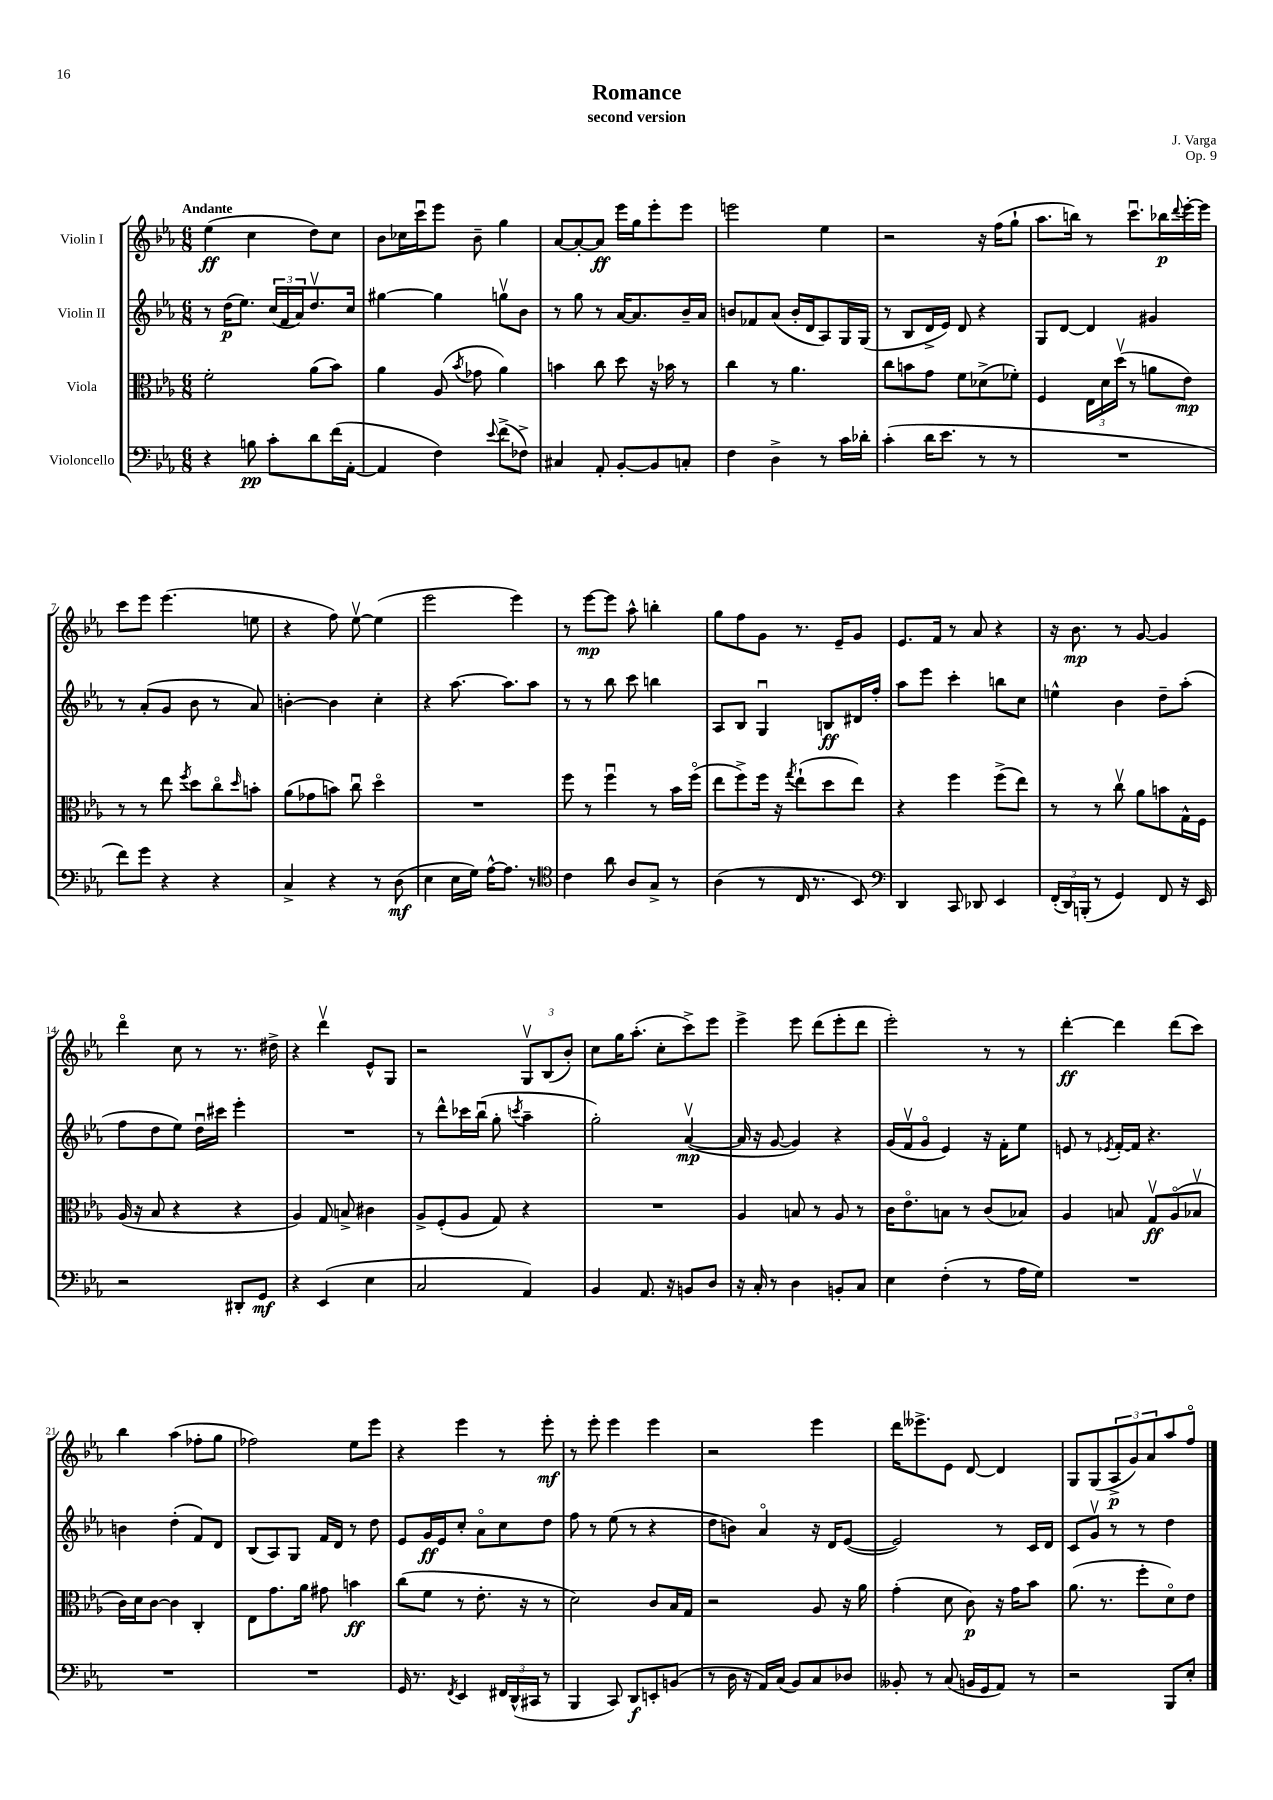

**kern	**dynam	**kern	**dynam	**kern	**dynam	**kern	**dynam
*part4	*part4	*part3	*part3	*part2	*part2	*part1	*part1
*staff4	*staff4	*staff3	*staff3	*staff2	*staff2	*staff1	*staff1
*I"Violoncello	*	*I"Viola	*	*I"Violin II	*	*I"Violin I	*
*clefF4	*	*clefC3	*	*clefG2	*	*clefG2	*
*k[b-e-a-]	*	*k[b-e-a-]	*	*k[b-e-a-]	*	*k[b-e-a-]	*
*M6/8	*	*M6/8	*	*M6/8	*	*M6/8	*
=1	=1	=1	=1	=1	=1	=1	=1
!	!	!	!	!	!	!LO:TX:a:B:t=Andante	!
4r	.	2f'\	.	8r	.	(4ee-\	ff
.	.	.	.	(16dd\KL	p	.	.
.	.	.	.	8.ee-\J)	.	.	.
8Bn\	pp	.	.	.	.	4cc\	.
8c'\L	.	.	.	(24cc/LL	.	.	.
.	.	.	.	24f/	.	.	.
.	.	.	.	24a-/J)	.	.	.
8d\	.	(8a-\L	.	8.ddv/	.	8dd\L)	.
(16f\L	.	8b-\J)	.	.	.	8cc\J	.
[16AA-'\JJ	.	.	.	16cc/Jk	.	.	.
=2	=2	=2	=2	=2	=2	=2	=2
4AA-/]	.	4a-\	.	[4gg#X\	.	8b-\L	.
.	.	.	.	.	.	16cc-X\L	.
.	.	.	.	.	.	16cccu\J	.
4F\)	.	(8A-/	.	4gg#\]	.	8eee-\J	.
.	.	8qb-/	.	.	.	.	.
.	.	8g-X\	.	.	.	8b-~\	.
8qqe-/	.	.	.	.	.	.	.
(8f^\L	.	4a-\)	.	8ggnv\L	.	4gg\	.
8F-X^\J)	.	.	.	8b-\J	.	.	.
=3	=3	=3	=3	=3	=3	=3	=3
4C#X/	.	4bn\	.	8r	.	[8a-/L	.
.	.	.	.	8gg\	.	8a-'/_	.
8AA-'/	.	8cc\	.	8r	.	8a-/J]	ff
[8BB-'/L	.	8dd\	.	[16a-/KL	.	16eee-\LL	.
.	.	.	.	8.a-/]	.	16gg\J	.
8BB-/]	.	16r	.	.	.	8eee-'\	.
.	.	16b-X\	.	.	.	.	.
8Cn'/J	.	8r	.	16b-~/L	.	8eee-\J	.
.	.	.	.	16a-/JJ	.	.	.
=4	=4	=4	=4	=4	=4	=4	=4
4F\	.	4cc\	.	8bn/L	.	2eeen\	.
.	.	.	.	8f-X/	.	.	.
4D^\	.	8r	.	(8a-/J	.	.	.
.	.	4.a-\	.	16b'/LL	.	.	.
.	.	.	.	16d/J	.	.	.
8r	.	.	.	8A-/)	.	4ee-\	.
16c\LL	.	.	.	16G/L	.	.	.
16d-X'\JJ	.	.	.	(16G/JJ	.	.	.
=5	=5	=5	=5	=5	=5	=5	=5
(4c'\	.	8cc\L	.	8r	.	2r	.
.	.	8bn\	.	8B-/L	.	.	.
16d\KL	.	8g\J	.	16d^/L	.	.	.
8.e-\J	.	.	.	16e-/JJ)	.	.	.
.	.	8f\L	.	8d/	.	.	.
8r	.	(8d-X^\	.	4r	.	16r	.
.	.	.	.	.	.	(16ff\KL	.
8r	.	8f-X'\J)	.	.	.	8gg`\J	.
=6	=6	=6	=6	=6	=6	=6	=6
2.r	.	4F/	.	8G/L	.	8.aa-\L	.
.	.	.	.	[8d/J	.	.	.
.	.	.	.	.	.	16bbn\Jk)	.
.	.	24E-\LL	.	4d/]	.	8r	.
.	.	24d\	.	.	.	.	.
.	.	(24ddv\JJ	.	.	.	.	.
.	.	8r	.	.	.	8.cccu\L	.
.	.	8an\L	.	4g#X/	.	.	.
.	.	.	.	.	.	16bb-X\L	p
.	.	.	.	.	.	8qqddd/	.
.	.	8e-\J)	mp	.	.	[16eee-'\	.
.	.	.	.	.	.	16eee-\JJ]	.
!!LO:LB:g=z
=7	=7	=7	=7	=7	=7	=7	=7
8f\L)	.	8r	.	8r	.	8ccc\L	.
8g\J	.	8r	.	(8a-'/L	.	8eee-\J	.
4r	.	8ee-\	.	8g/J	.	(4.eee-\	.
.	.	8qff/	.	.	.	.	.
.	.	8dd\L	.	8b-\	.	.	.
4r	.	8cc\	.	8r	.	.	.
.	.	16qqdd/	.	.	.	.	.
.	.	8bn'\J	.	8a-/)	.	8een\	.
=8	=8	=8	=8	=8	=8	=8	=8
4C^/	.	(8a-\L	.	[4bn'\	.	4r	.
.	.	8g-X\	.	.	.	.	.
4r	.	8bn\J)	.	4b\]	.	8ff\)	.
.	.	8ccu\	.	.	.	[8ee-v\	.
8r	.	4dd\	.	4cc'\	.	(4ee-\]	.
(8D\	mf	.	.	.	.	.	.
=9	=9	=9	=9	=9	=9	=9	=9
4E-\	.	2.r	.	4r	.	2eee-\	.
16E-\LL	.	.	.	[8.aa-\	.	.	.
16G\JJ)	.	.	.	.	.	.	.
[16A-^^\KL	.	.	.	.	.	.	.
8.A-\J]	.	.	.	8.aa-\L]	.	.	.
.	.	.	.	.	.	4eee-\)	.
8r	.	.	.	8aa-\J	.	.	.
=10	=10	=10	=10	=10	=10	=10	=10
*clefC4	*	*	*	*	*	*	*
4c\	.	8ff\	.	8r	.	8r	.
.	.	8r	.	8r	.	[8eee-\L	mp
8a-\	.	4ffu\	.	8bb-\	.	8eee-\J]	.
8A-/L	.	.	.	8ccc\	.	8aa-^^\	.
8G^/J	.	8r	.	4bbn\	.	4bbn'\	.
8r	.	16b-\LL	.	.	.	.	.
.	.	(16ff\JJ	.	.	.	.	.
=11	=11	=11	=11	=11	=11	=11	=11
(4A-\	.	8ee-\L	.	8A-/L	.	8gg\L	.
.	.	8ff^\)	.	8B-/J	.	8ff\	.
8r	.	16ff\Jk	.	4Gu/	.	8g\J	.
.	.	16r	.	.	.	.	.
.	.	8qgg/	.	.	.	.	.
16C/	.	(8ee-`\L	.	.	.	8.r	.
8.r	.	.	.	.	.	.	.
.	.	8dd\	.	8Bn/L	ff	.	.
.	.	.	.	.	.	16e-~/KL	.
8BB-/)	.	8ee-\J)	.	16d#X/L	.	8g/J	.
.	.	.	.	16ff'/JJ	.	.	.
=12	=12	=12	=12	=12	=12	=12	=12
*clefF4	*	*	*	*	*	*	*
4DD/	.	4r	.	8aa-\L	.	8.e-/L	.
.	.	.	.	8eee-\J	.	.	.
.	.	.	.	.	.	16f/Jk	.
8CC/	.	4ff\	.	4ccc'\	.	8r	.
8DD-X/	.	.	.	.	.	8a-/	.
4EE-/	.	(8ff^\L	.	8bbn\L	.	4r	.
.	.	8ee-\J)	.	8cc\J	.	.	.
=13	=13	=13	=13	=13	=13	=13	=13
(24FF'/LL	.	8r	.	4een^^\	.	16r	.
24DD/)	.	.	.	.	.	.	.
.	.	.	.	.	.	8.b-\	mp
(24BBBn'/JJ	.	.	.	.	.	.	.
8r	.	8r	.	.	.	.	.
4GG/)	.	8ccv\	.	4b-\	.	8r	.
.	.	8a-\L	.	.	.	[8g/	.
8FF/	.	8bn\	.	8dd~\L	.	4g/]	.
16r	.	16G^^\L	.	(8aa-'\J	.	.	.
16EE-/	.	16F\JJ	.	.	.	.	.
!!LO:LB:g=z
=14	=14	=14	=14	=14	=14	=14	=14
2r	.	(16A-/	.	8ff\L	.	4ddd\	.
.	.	16r	.	.	.	.	.
.	.	8B-/	.	8dd\	.	.	.
.	.	4r	.	8ee-\J)	.	8cc\	.
.	.	.	.	16ddu\LL	.	8r	.
.	.	.	.	16ccc#X\JJ	.	.	.
8DD#X'/L	.	4r	.	4eee-'\	.	8.r	.
8GG/J	mf	.	.	.	.	.	.
.	.	.	.	.	.	16dd#X^\	.
=15	=15	=15	=15	=15	=15	=15	=15
4r	.	4A-/)	.	2.r	.	4r	.
(4EE-/	.	8G/	.	.	.	4dddv\	.
.	.	8Bn^/	.	.	.	.	.
4E-\	.	4c#X\	.	.	.	8e-^^/L	.
.	.	.	.	.	.	8G/J	.
=16	=16	=16	=16	=16	=16	=16	=16
2C/	.	8A-^/L	.	8r	.	2r	.
.	.	(8F'/	.	8ddd^^\L	.	.	.
.	.	8A-/J	.	16ccc-X\L	.	.	.
.	.	.	.	(16bb-u\JJ	.	.	.
.	.	8G/)	.	8gg'\	.	.	.
.	.	.	.	8qcccn/	.	.	.
4AA-/)	.	4r	.	4aa-~\	.	12Gv/L	.
.	.	.	.	.	.	(12B-/	.
.	.	.	.	.	.	12b-'/J)	.
=17	=17	=17	=17	=17	=17	=17	=17
4BB-/	.	2.r	.	2gg'\)	.	8cc\L	.
.	.	.	.	.	.	16gg\K	.
.	.	.	.	.	.	(8.aa-'\J	.
8.AA-/	.	.	.	.	.	.	.
.	.	.	.	.	.	8cc'\L	.
16r	.	.	.	.	.	.	.
8BBn/L	.	.	.	([4a-v/	mp	8ccc^\)	.
8D/J	.	.	.	.	.	8eee-\J	.
=18	=18	=18	=18	=18	=18	=18	=18
16r	.	4A-/	.	16a-/]	.	4eee-^\	.
16C'/	.	.	.	16r	.	.	.
8r	.	.	.	[8g/	.	.	.
4D\	.	8Bn/	.	4g/])	.	8eee-\	.
.	.	8r	.	.	.	(8ddd\L	.
8BBn'/L	.	8A-/	.	4r	.	8eee-'\	.
8C/J	.	8r	.	.	.	8ddd\J	.
=19	=19	=19	=19	=19	=19	=19	=19
4E-\	.	16c\KL	.	(16g/LL	.	2eee-'\)	.
.	.	8.e-\	.	16fv/J	.	.	.
.	.	.	.	8g/J	.	.	.
(4F'\	.	8Bn\J	.	4e-/)	.	.	.
.	.	8r	.	.	.	.	.
8r	.	(8c/L	.	16r	.	8r	.
.	.	.	.	16f'\KL	.	.	.
16A-\LL	.	8B-X/J)	.	8ee-\J	.	8r	.
16G\JJ)	.	.	.	.	.	.	.
=20	=20	=20	=20	=20	=20	=20	=20
2.r	.	4A-/	.	8en/	.	[4ddd'\	ff
.	.	.	.	8r	.	.	.
.	.	.	.	8qe-X/	.	.	.
.	.	8Bn/	.	[16f'/LL	.	4ddd\]	.
.	.	.	.	16f/JJ]	.	.	.
.	.	8Gv/L	ff	4.r	.	.	.
.	.	(8A-/	.	.	.	(8ddd\L	.
.	.	8B-Xv/J	.	.	.	8ccc\J)	.
!!LO:LB:g=z
=21	=21	=21	=21	=21	=21	=21	=21
2.r	.	16c\LL)	.	4bn\	.	4bb-\	.
.	.	16d\J	.	.	.	.	.
.	.	[8c\J	.	.	.	.	.
.	.	4c\]	.	(4dd'\	.	(4aa-\	.
.	.	4C'/	.	8f/L)	.	8ff-X'\L	.
.	.	.	.	8d/J	.	8gg\J	.
=22	=22	=22	=22	=22	=22	=22	=22
2.r	.	8E-\L	.	(8B-/L	.	2ff-X\)	.
.	.	8.g\	.	8A-/)	.	.	.
.	.	.	.	8G/J	.	.	.
.	.	16a-\Jk	.	.	.	.	.
.	.	8g#X\	.	16f/LL	.	.	.
.	.	.	.	16d/JJ	.	.	.
.	.	4bn\	ff	8r	.	8ee-\L	.
.	.	.	.	8dd\	.	8eee-\J	.
=23	=23	=23	=23	=23	=23	=23	=23
16GG/	.	(8cc\L	.	8e-/L	.	4r	.
8.r	.	.	.	.	.	.	.
.	.	8f\J	.	16g/L	ff	.	.
.	.	.	.	16e-/J	.	.	.
8qFF/	.	.	.	.	.	.	.
4EE-/	.	8r	.	8cc'/J	.	4eee-\	.
.	.	8.e-'\	.	8a-\L	.	.	.
24FF#X/LL	.	.	.	8cc\	.	8r	.
(24DD^^/	.	.	.	.	.	.	.
.	.	16r	.	.	.	.	.
24CC#X/JJ	.	.	.	.	.	.	.
8r	.	8r	.	8dd\J	.	8eee-'\	mf
=24	=24	=24	=24	=24	=24	=24	=24
4BBB-/	.	2d\)	.	8ff\	.	8r	.
.	.	.	.	8r	.	8eee-'\	.
8CC/)	.	.	.	(8ee-\	.	4eee-\	.
8DD/L	f	.	.	8r	.	.	.
8EEn'/	.	8c/L	.	4r	.	4eee-\	.
(8BBn/J	.	16B-/L	.	.	.	.	.
.	.	16G/JJ	.	.	.	.	.
=25	=25	=25	=25	=25	=25	=25	=25
8r	.	2r	.	8dd\L	.	2r	.
16D\	.	.	.	8bn\J)	.	.	.
16r	.	.	.	.	.	.	.
16AA-/LL)	.	.	.	4a-/	.	.	.
(16C/JJ	.	.	.	.	.	.	.
8BB-/L)	.	.	.	.	.	.	.
8C/	.	8A-/	.	16r	.	4eee-\	.
.	.	.	.	16d/KL	.	.	.
8D-X/J	.	16r	.	([8e-/J	.	.	.
.	.	16a-\	.	.	.	.	.
=26	=26	=26	=26	=26	=26	=26	=26
8BB--X'/	.	(4g'\	.	2e-/])	.	16ddd\KL	.
.	.	.	.	.	.	8.eee--X^\	.
8r	.	.	.	.	.	.	.
(8C/	.	8d\	.	.	.	8e-\J	.
16BBn/LL	.	8c\)	p	.	.	[8d/	.
16GG/J	.	.	.	.	.	.	.
8AA-/J)	.	16r	.	8r	.	4d/]	.
.	.	16g\KL	.	.	.	.	.
8r	.	8b-\J	.	16c/LL	.	.	.
.	.	.	.	16d/JJ	.	.	.
=27	=27	=27	=27	=27	=27	=27	=27
2r	.	(8.a-\	.	8c/L	.	8G/L	.
.	.	.	.	8gv/J	.	(8G/	.
.	.	8.r	.	.	.	.	.
.	.	.	.	8r	.	12A-^/	p
.	.	.	.	.	.	12g/)	.
.	.	8ff'\L	.	8r	.	.	.
.	.	.	.	.	.	12a-/	.
8BBB-/L	.	8d\)	.	4dd\	.	8aa-/	.
8E-'/J	.	8e-\J	.	.	.	8ff/J	.
==	==	==	==	==	==	==	==
*-	*-	*-	*-	*-	*-	*-	*-
